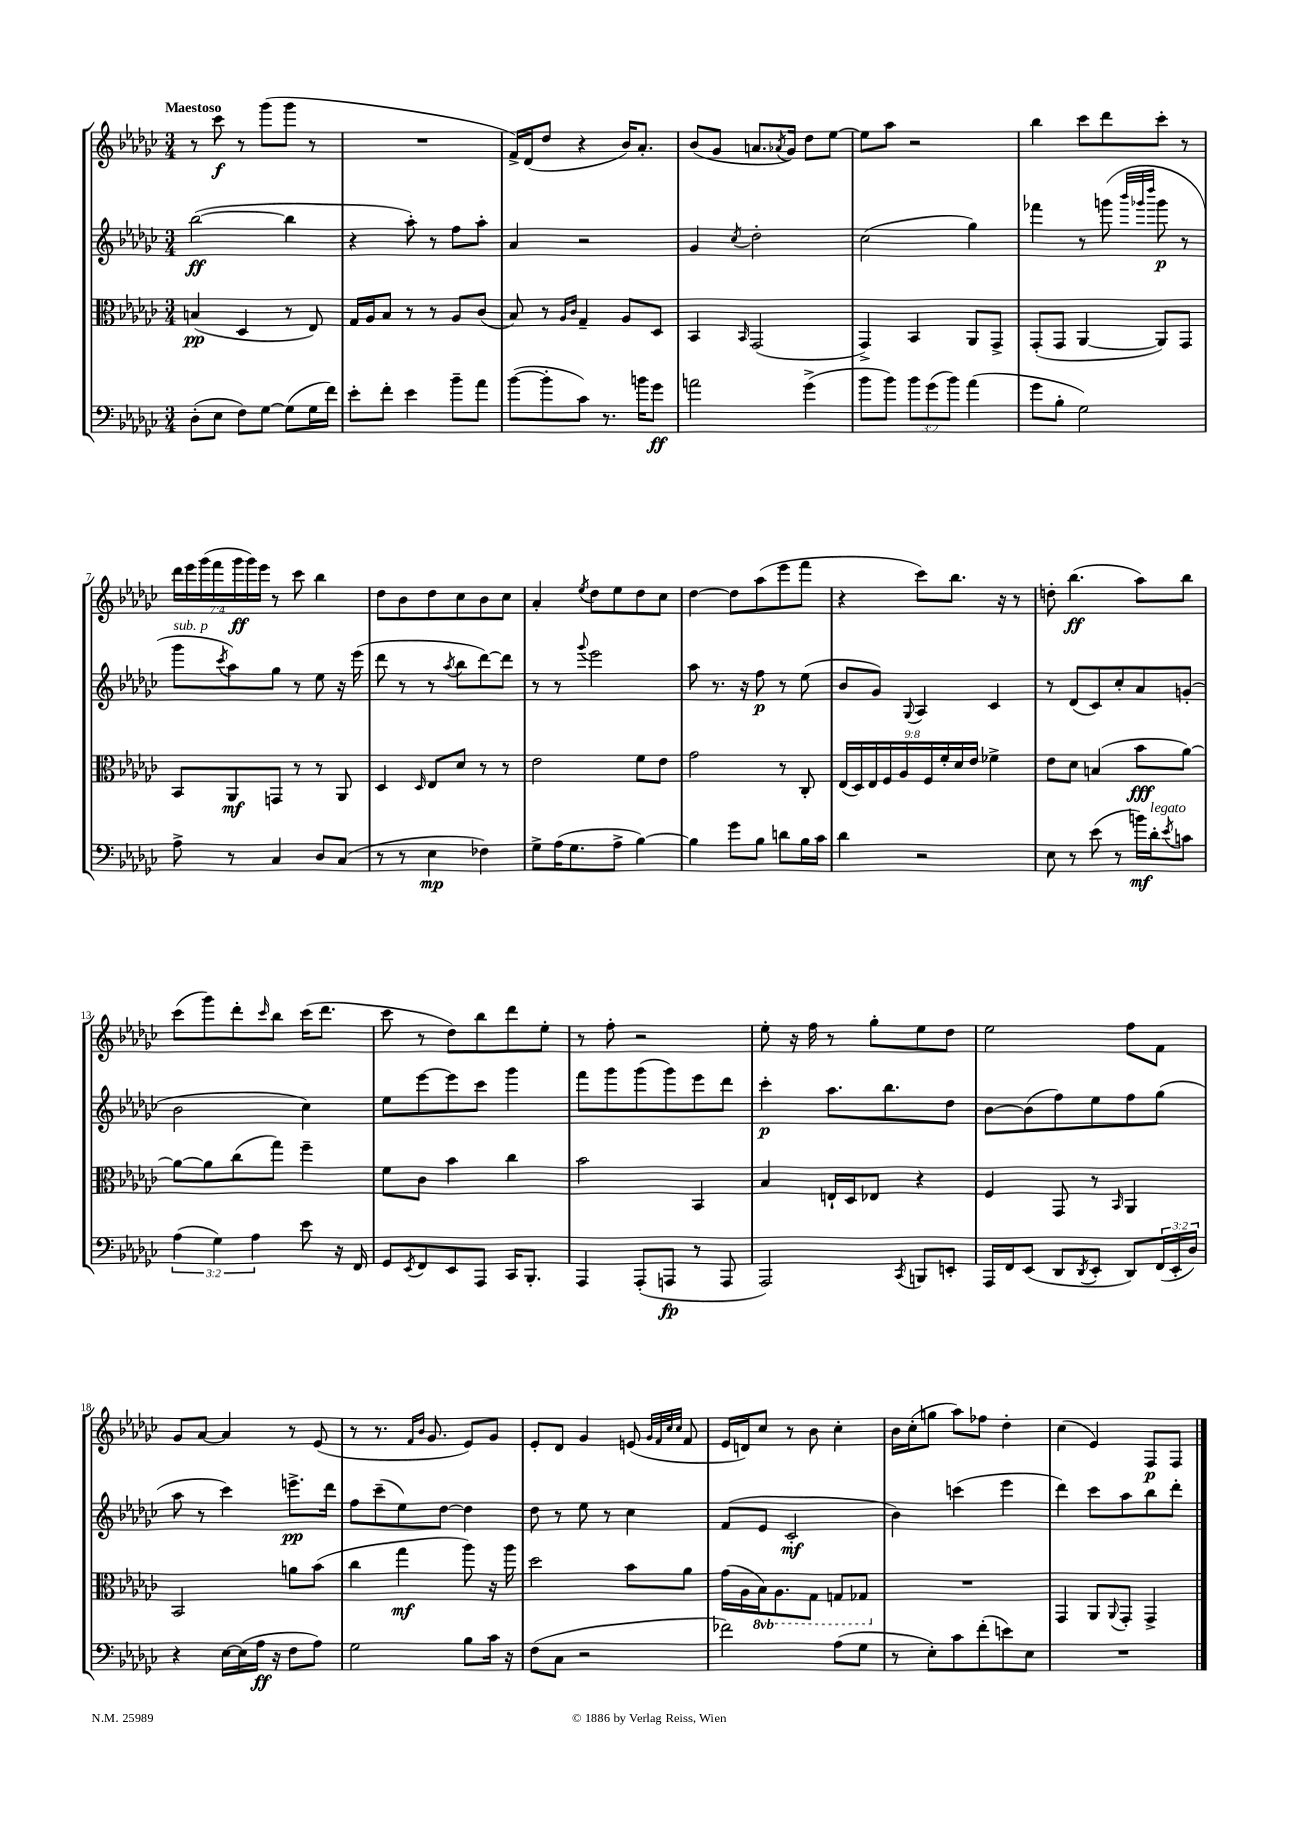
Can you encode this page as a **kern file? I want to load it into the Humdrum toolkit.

**kern	**kern	**kern	**kern
*staff4	*staff3	*staff2	*staff1
*clefF4	*clefC3	*clefG2	*clefG2
*k[b-e-a-d-g-c-]	*k[b-e-a-d-g-c-]	*k[b-e-a-d-g-c-]	*k[b-e-a-d-g-c-]
*M3/4	*M3/4	*M3/4	*M3/4
(8D-'	(4B	([2bb-	8r
8E-	.	.	8ccc-
8F)	4D-	.	8r
[8G-	.	.	(8ggg-
(8G-]	8r	4bb-]	8ggg-
16G-	8E-)	.	8r
16f)	.	.	.
=	=	=	=
8e-'	16G-	4r	2.r
.	16A-	.	.
8f'	8B-	.	.
4e-	8r	8aa-')	.
.	8r	8r	.
8b-~	8A-	8ff	.
8a-	(8c-	8aa-'	.
=	=	=	=
([8b-	8B-)	4a-	16f^)
.	.	.	(16d-
8b-']	8r	.	8dd-
.	16qqA-	.	.
.	16qqc-	.	.
8c-)	4G-~	2r	4r
8.r	.	.	.
.	8A-	.	16b-)
16b	.	.	8.a-'
8g-	8D-	.	.
=	=	=	=
2a	4BB-	4g-	(8b-
.	.	.	8g-
.	16qqBB-	8qcc-	.
.	(2GG-	2dd-'	8.a
.	.	.	8qa-
.	.	.	16g-)
(4g-^	.	.	8dd-
.	.	.	[8ee-
=	=	=	=
8b-	4GG-^)	(2cc-	8ee-]
8b-)	.	.	8aa-
12b-	4BB-	.	2r
(12g-	.	.	.
12b-)	.	.	.
(4a-	8AA-	4gg-)	.
.	8GG-^	.	.
=	=	=	=
8g-	(8GG-'	4fff-	4bb-
8B-'	8GG-	.	.
2G-)	[4AA-	8r	8ccc-
.	.	(8ggg	8ddd-
.	.	32qqbbb-	.
.	.	32qqggg-	.
.	.	32qqdddd-	.
.	8AA-])	8ggg-	8ccc-'
.	8GG-	8r	8r
=	=	=	=
8A-^	8BB-	8ggg-	28ddd-
.	.	.	28eee-
.	.	.	(28ggg-
.	.	.	28fff
.	.	8qccc-	.
8r	8AA-	8aa-)	.
.	.	.	28ggg-
.	.	.	28ggg-)
.	.	.	28eee-
4C-	8GG	8gg-	8r
.	8r	8r	8ccc-
8D-	8r	8ee-	4bb-
(8C-	8AA-	16r	.
.	.	(16eee-	.
=	=	=	=
8r	4D-	8ddd-	8dd-
8r	.	8r	8b-
.	16qqD-	.	.
4E-	8E-	8r	8dd-
.	.	8qaa-	.
.	8d-	8bb-	8cc-
4F-)	8r	[8ddd-)	8b-
.	8r	8ddd-]	8cc-
=	=	=	=
8G-^	2e-	8r	4a-'
(16A-	.	8r	.
8.G-	.	.	.
.	.	8qqggg-	8qee-
.	.	2eee-	8dd-
8A-^	.	.	8ee-
[4B-)	8f	.	8dd-
.	8e-	.	8cc-
=	=	=	=
4B-]	2g-	8aa-	[4dd-
.	.	8.r	.
8g-	.	.	8dd-]
.	.	16r	.
8B-	.	8ff	(8aa-
8d	8r	8r	8eee-
16B-	8C-'	(8ee-	8fff
16c-	.	.	.
=	=	=	=
4d-	(18E-	8b-	4r
.	18D-)	.	.
.	18E-	.	.
.	.	8g-)	.
.	18F	.	.
.	18A-	.	.
.	.	8qqG-	.
2r	.	4A-	8ccc-)
.	18F	.	.
.	18f'	.	.
.	.	.	8.bb-
.	18d-	.	.
.	18e-	.	.
.	4f-^	4c-	.
.	.	.	16r
.	.	.	8r
=	=	=	=
8E-	8e-	8r	8dd'
8r	8d-	(8d-	(4.bb-
(8e-	(4B	8c-)	.
8r	.	8cc-'	.
16b)	8b-	8a-	8aa-)
16d-'	.	.	.
8qe-	.	.	.
8c	[8a-)	(8g'	8bb-
=	=	=	=
(6A-	8a-_	2b-	(8ccc-
.	8a-]	.	8ggg-)
6G-)	.	.	.
.	(8cc-	.	8ddd-'
6A-	.	.	.
.	.	.	16qqccc-
.	8gg-)	.	8bb-
8e-	4ff~	4cc-)	(16ccc-
.	.	.	8.ddd-
16r	.	.	.
16FF	.	.	.
=	=	=	=
8GG-	8f	8ee-	8ccc-
8qEE-	.	.	.
8FF	8c-	[8eee-	8r
8EE-	4b-	8eee-]	8dd-)
8AAA-	.	8ccc-	8bb-
16CC-	4cc-	4ggg-	8ddd-
8.BBB-'	.	.	.
.	.	.	8ee-'
=	=	=	=
4AAA-	2b-	8fff	8r
.	.	8ggg-	8ff'
(8AAA-'	.	(8ggg-	2r
8AAA	.	8ggg-)	.
8r	4BB-	8eee-	.
8AAA	.	8ddd-	.
=	=	=	=
2AAA-)	4B-	4ccc-'	8ee-'
.	.	.	16r
.	.	.	16ff
.	16E`	8.aa-	8r
.	16D-	.	.
.	8E-	.	8gg-'
.	.	8.bb-	.
8qCC-	.	.	.
8BBB	4r	.	8ee-
8EE'	.	8dd-	8dd-
=	=	=	=
16AAA-	4F	[8b-	2ee-
16FF	.	.	.
(8EE-	.	(8b-]	.
8DD-	8GG-	8ff)	.
8qDD-	.	.	.
8EE-'	8r	8ee-	.
.	16qqBB-	.	.
8DD-)	4AA-	8ff	8ff
(24FF	.	(8gg-	8f
24EE-'	.	.	.
24D-)	.	.	.
=	=	=	=
4r	2BB-	8aa-	8g-
.	.	8r	[8a-
[16E-	.	4ccc-)	4a-]
(16E-]	.	.	.
16A-	.	.	.
16r	.	.	.
8F	8a	8.eee^	8r
8A-)	(8b-	.	(8e-
.	.	16ddd-	.
=	=	=	=
2G-	4cc-	8ff	8r
.	.	(8ccc-~	8.r
.	4gg-	8ee-)	.
.	.	.	16qqf
.	.	.	16qqb-
.	.	.	8.g-
.	.	[8dd-	.
8B-	8aa-)	4dd-]	8e-)
16c-	16r	.	8g-
16r	16aa-	.	.
=	=	=	=
(8F	2dd-	8dd-	8e-'
8C-	.	8r	8d-
2r	.	8ee-	4g-
.	.	8r	.
.	8b-	4cc-	(8e
.	.	.	32qqg-
.	.	.	32qqf
.	.	.	32qqcc-
.	.	.	32qqcc-
.	8a-	.	8f
=	=	=	=
2f-)	(16g-	(8f	16e-
.	16A-	.	16d)
.	16BB-)	8e-	8cc-
.	8.AA-	.	.
.	.	2c-'	8r
.	8GG-	.	8b-
(8A-	8GG	.	4cc-'
8G-	8GG-	.	.
=	=	=	=
8r	2.r	4b-)	16b-
.	.	.	(16cc-'
8E-')	.	.	8gg
8c-	.	(4ccc	8aa-)
(8f'	.	.	8ff-
8e)	.	4eee-	4dd-'
8E-	.	.	.
=	=	=	=
2.r	4GG-	4ddd-)	(4cc-
.	8AA-	8ccc-	4e-)
.	8qqAA-	.	.
.	8GG-'	8aa-	.
.	4GG-^	8bb-	8F
.	.	8ddd-'	8F
==	==	==	==
*-	*-	*-	*-
